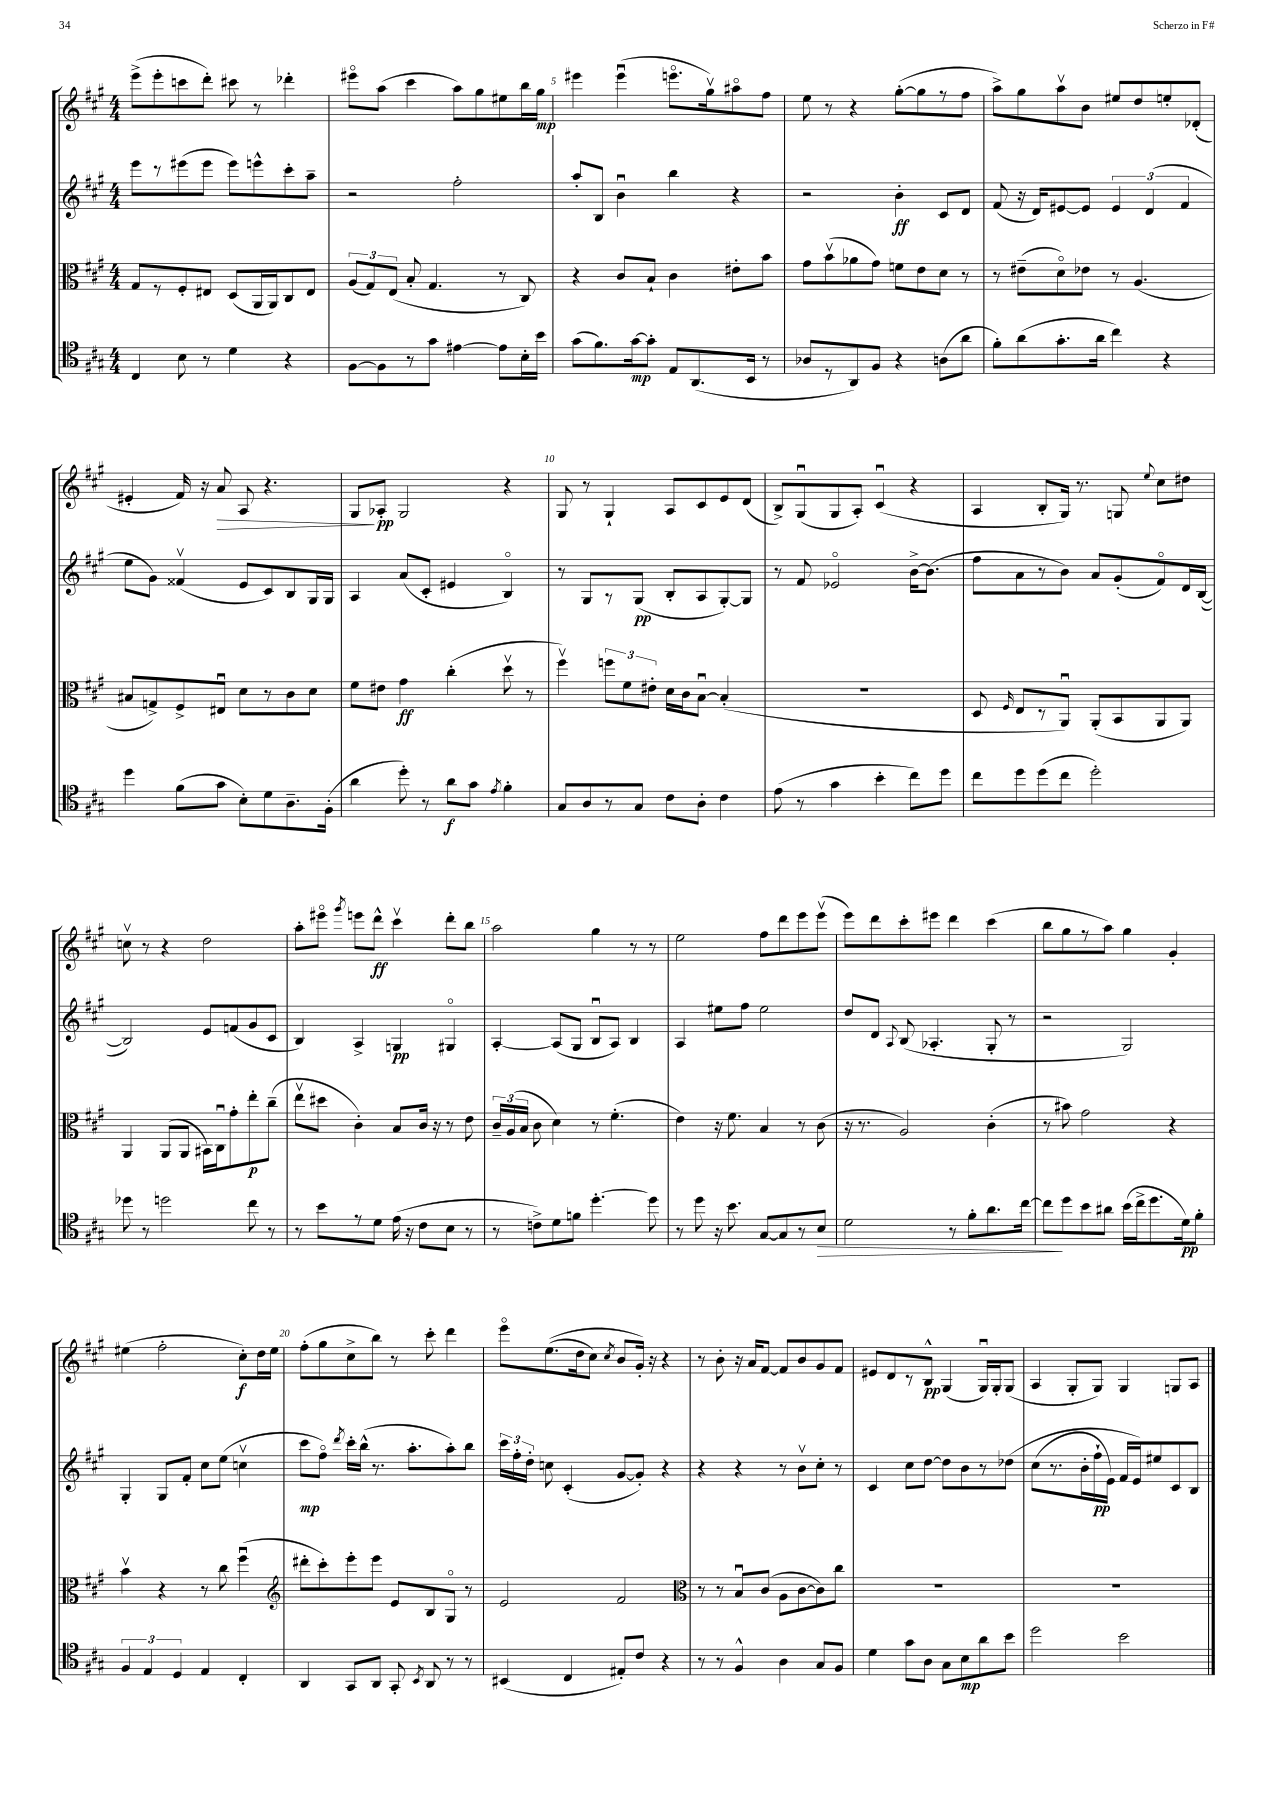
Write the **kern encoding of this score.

**kern	**kern	**kern	**kern
*staff4	*staff3	*staff2	*staff1
*clefC4	*clefC3	*clefG2	*clefG2
*k[f#c#g#]	*k[f#c#g#]	*k[f#c#g#]	*k[f#c#g#]
*M4/4	*M4/4	*M4/4	*M4/4
4C#	8G#	8eee	(8eee^
.	8r	8r	8eee'
8B	8F#'	(8eee#	8ccc
8r	8E#	8eee#	8ddd')
4d	(8D	8eee#)	8ccc#
.	16AA	8eee^^	8r
.	16AA)	.	.
4r	8C#	8ccc#'	4ddd-'
.	8E#	8aa~	.
=	=	=	=
[8F#	(12A	2r	8eee#o
.	12G#)	.	.
8F#]	.	.	(8aa
.	(12E	.	.
8r	8B'	.	4ccc#
8g#	4.G#	.	.
[4e#	.	2ff#'	8aa)
.	.	.	8gg#
8e#]	8r	.	8ee#
16B'	8C#)	.	16bb
16b	.	.	16gg#
=	=	=	=
(8g#	4r	8aa'	4eee#
8.f#)	.	8B	.
.	8c#	4bu	(4eee#u
[16g#	.	.	.
8g#']	8B`	.	.
8E	4c#	4bb	8.eeeo
(8.AA	.	.	.
.	.	.	16gg#v)
.	8e#'	4r	8aa#o
16BB	.	.	.
8r	8b	.	8ff#
=	=	=	=
8A-	8g#	2r	8ee
8r	(8bv	.	8r
8AA)	8a-	.	4r
8F#	8g#)	.	.
4r	8f	4b'	([8gg#'
.	8e	.	8gg#]
(8A	8d	8c#	8r
8a	8r	8d	8ff#
=	=	=	=
8f#')	8r	(8f#	8aa^)
(8a	(8e#~	16r	8gg#
.	.	16d)	.
8.g#'	8do)	[8e#	8aav
.	8e-	8e#]	8b
16a	.	.	.
4cc#)	8r	6e#	8ee#
.	(4.A	.	8dd
.	.	(6d	.
4r	.	.	8ee'
.	.	6f#	.
.	.	.	(8d-'
=	=	=	=
4dd	8B#	8ee	4e#'
.	8G^)	8g#)	.
(8f#	8F#^	(4f##v	16f#)
.	.	.	16r
8g#	8E#u	.	8a
8B')	8d	8e	8A
8d	8r	8c#)	4.r
8.A~	8c#	8B	.
.	8d	16G#	.
(16F#'	.	16G#	.
=	=	=	=
4a	8f#	4A	8G#
.	8e#	.	8A-'
8dd')	4g#	(8a	2G#
8r	.	8c#'	.
8a	(4cc#'	4e#	.
8g#	.	.	.
8qe	.	.	.
4f#'	8ddv	4Bo)	4r
.	8r	.	.
=	=	=	=
8G#	4ff#v)	8r	8G#
8A	.	8G#	8r
8r	12ff	8r	4G#`
.	12f#	.	.
8G#	.	(8G#	.
.	12e#'	.	.
8c#	16d	8B'	8A
.	16c#	.	.
8A'	[8Bu	8A	8c#
4c#	(4B']	[8G#')	8e
.	.	8G#]	(8d
=	=	=	=
(8e	1r	8r	8B^)
8r	.	8f#	(8G#u
4g#	.	2e-o	8G#
.	.	.	8A')
4b'	.	.	(4c#u
8cc#)	.	[16b^	4r
.	.	(8.b]	.
8dd	.	.	.
=	=	=	=
8cc#	8D	8ff#	4A
.	16qqF#	.	.
8dd	8E	8a	.
(8dd	8r	8r	8B'
8cc#	8AAu)	8b)	16G#)
.	.	.	8.r
2dd')	(8AA'	8a	.
.	8BB	(8g#'	8G
.	.	.	8qqee
.	8AA	8f#o)	8cc#
.	8AA)	16d	8dd#
.	.	([16B	.
=	=	=	=
8dd-	4AA	2B])	8ccv
8r	.	.	8r
2dd	(8AA	.	4r
.	8AA	.	.
.	16BB#)	8e	2dd
.	16C#u	.	.
.	8g#'	(8f	.
8cc#	8ee'	8g#	.
8r	(8cc#~	8c#	.
=	=	=	=
8r	8eev	4B)	8aa'
8b	8dd#	.	8eee#o
.	.	.	8qggg#
8r	4c#')	4A^	8eee
8d	.	.	8ddd^^
(16e	8B	4G	4ccc#v
16r	.	.	.
8c#	16c#	.	.
.	16r	.	.
8B	8r	4G#o	8ddd'
8r	8e	.	8bb
=	=	=	=
8r	24c#~	[4A'	2aa
.	(24A	.	.
.	24B	.	.
8c^)	8c#	.	.
8d	4d)	(8A]	.
8f	.	8G#	.
[4.dd'	8r	8Bu	4gg#
.	(4.f#'	8A)	.
.	.	4B	8r
8dd]	.	.	8r
=	=	=	=
8r	4e)	4A	2ee
8dd	.	.	.
16r	16r	8ee#	.
8.b	8.f#	.	.
.	.	8ff#	.
[8G#	4B	2ee#	8ff#
8G#]	.	.	8ddd
8r	8r	.	8eee
8B	(8c#	.	(8eeev
=	=	=	=
2d	16r	8dd	8eee)
.	8.r	.	.
.	.	8d	8ddd
.	.	8qqA	.
.	2A)	(8B	8ccc#'
.	.	4.A-'	8eee#
8r	.	.	4ddd
8f#'	.	.	.
8.a	(4c#'	8G#'	(4ccc#
.	.	8r	.
[16cc#	.	.	.
=	=	=	=
8cc#]	8r	2r	8bb
8dd	8b#)	.	8gg#
8b	2g#	.	8r
8a#	.	.	8aa)
(16b	.	2G#)	4gg#
16cc#^	.	.	.
8.dd	.	.	.
.	4r	.	4g#'
16d)	.	.	.
8f#'	.	.	.
=	=	=	=
6F#	4bv	4G#'	(4ee#
6E	.	.	.
.	4r	8G#	2ff#'
6D	.	.	.
.	.	8f#'	.
4E	8r	8cc#	.
.	8cc#	(8ee	.
4C#'	(4ff#u	4ccv	8cc#')
.	.	.	16dd
.	.	.	16ee#
=	=	=	=
*	*clefG2	*	*
4AA	8ddd#'	8ccc#	(8ff#'
.	8ccc#')	8ff#o)	8gg#
.	.	8qddd	.
8GG#	8eee'	16ccc#'	8cc#^
.	.	(16bb^^	.
8AA	8eee	8.r	8bb)
8GG#'	8e	.	8r
.	.	8.aa'	.
8qBB	.	.	.
8AA	8B	.	8ccc#'
8r	8G#o	8aa')	4ddd
8r	8r	8bb	.
=	=	=	=
(4BB#	2e	24ccc#	8eeeo
.	.	24ff#'	.
.	.	24dd'	.
.	.	8cc	&((8.ee
4C#	.	(4c#'	.
.	.	.	16dd
.	.	.	8cc#)
.	.	.	8qcc#
8E#')	2f#	[8g#	8b
8c#	.	8g#'])	16g#'&)
.	.	.	16r
4r	.	4r	4r
=	=	=	=
*	*clefC3	*	*
8r	8r	4r	8r
8r	8r	.	8b'
4F#^^	8Bu	4r	16r
.	.	.	16a
.	(8c#	.	[8f#
4A	8A	8r	8f#]
.	[8c#	8bv	8b
8G#	8c#])	8cc#'	8g#
8F#	8cc#	8r	8f#
=	=	=	=
4d	1r	4c#	8e#
.	.	.	8d
8g#	.	8cc#	8r
8A	.	[8dd	8B^^
8G#	.	8dd]	(4G#
8B	.	8b	.
8a	.	8r	16G#u)
.	.	.	16G#'
8b	.	&(8dd-	(8G#
=	=	=	=
2dd	1r	(8cc#	4A
.	.	8.r	.
.	.	.	8G#'
.	.	16b'	.
.	.	16ff#`	8G#)
.	.	16e)	.
2b	.	16f#	4G#
.	.	16e&)	.
.	.	8ee#	.
.	.	8c#	8G
.	.	8B	8A
==	==	==	==
*-	*-	*-	*-
